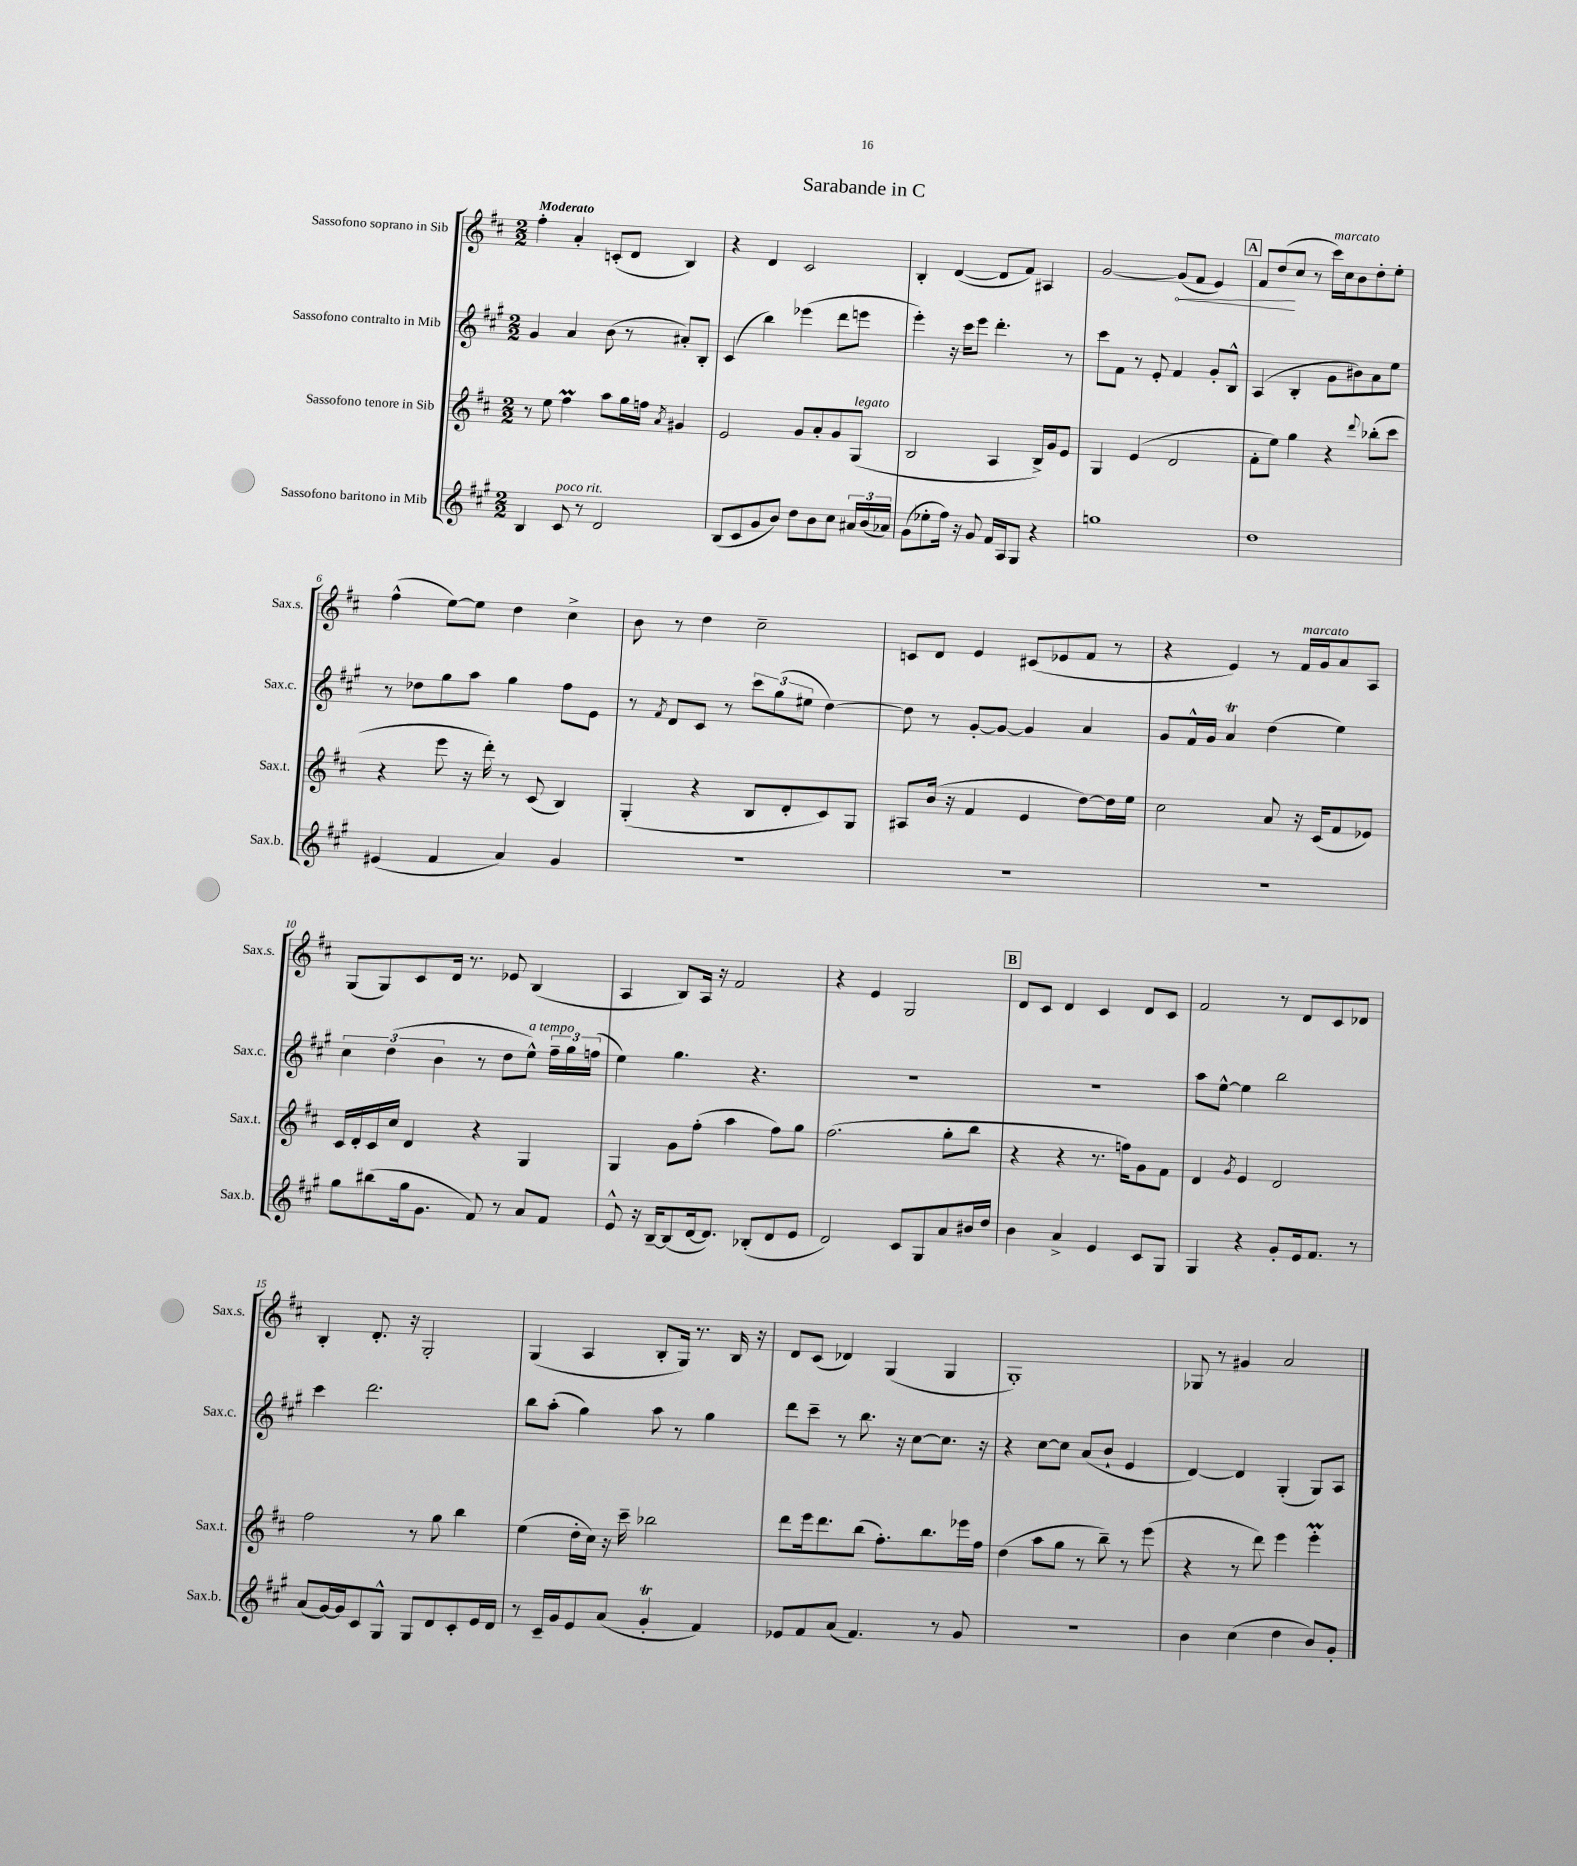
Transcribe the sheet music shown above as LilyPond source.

\header { title = "Sarabande in C" }
<<
\new StaffGroup <<
\new Staff = "s0" \with { instrumentName = "Sassofono soprano in Sib" shortInstrumentName = "Sax.s." } {
    \clef treble \key d \major \numericTimeSignature \time 2/2 \tempo "Moderato"
    \autoBeamOff fis''4-. a'4-. c'8[-.( d'8] b4) |
    r4 d'4 cis'2 |
    b4-. d'4~( d'8[ fis'8]) ais4 |
    g'2~ \once \override Hairpin.circled-tip = ##t g'8[\<( fis'8] e'4) |
    \mark \markup { \box "A" } fis'8[ d''8\!( cis''8] r8 cis'''16[^\markup { \italic "marcato" }) cis''16 b'8 d''8-. e''8]-. |
    fis''4-^( e''8[~) e''8] d''4 cis''4-> |
    b'8 r8 d''4 cis''2-- |
    c'8[ d'8] e'4 cis'8[( ees'8 fis'8] r8 |
    r4 e'4) r8 fis'16[^\markup { \italic "marcato" } g'16 a'8 a8] |
    g8[( g8) cis'8 d'16] r8. ees'8 b4( |
    a4 b8[) a16] r16 fis'2 |
    r4 e'4 g2 |
    \mark \markup { \box "B" } d'8[ cis'8] d'4 cis'4 d'8[ cis'8] |
    fis'2 r8 d'8[ cis'8 des'8] |
    b4-. d'8.-. r16 g2-. |
    g4( a4 b8[-. g16]) r8. b16 r16 |
    d'8[ cis'8]( des'4) g4( g4 |
    g1-.) |
    ges8 r8 gis'4 a'2 \bar "|." |
}
\new Staff = "s1" \with { instrumentName = "Sassofono contralto in Mib" shortInstrumentName = "Sax.c." } {
    \clef treble \key a \major \numericTimeSignature \time 2/2
    \autoBeamOff gis'4 a'4 b'8( r8 ais'8[-.) b8]-. |
    cis'4( b''4) ees'''4( d'''8[ e'''8] |
    e'''4-.) r16 cis'''16[ e'''8] d'''4.-. r8 |
    cis'''8[ fis'8] r8 e'8-. fis'4 gis'8[-. b8]-^ |
    \mark \markup { \box "A" } a4( b4-. gis'8[ bis'8) a'8 e''8] |
    r8 des''8[ gis''8 a''8] gis''4 fis''8[ e'8] |
    r8 \acciaccatura { fis'8 } d'8[ cis'8] r8 \tuplet 3/2 { cis'''8[ gis''8( eis''8] } d''4~) |
    d''8 r8 gis'8[~-. gis'8]~ gis'4 a'4 |
    gis'8[ fis'16-^ gis'16] a'4\trill d''4( e''4) |
    \tuplet 3/2 { cis''4 d''4( b'4 } r8 d''8[ e''8]-^^\markup { \italic "a tempo" }) \tuplet 3/2 { fis''16[-- gis''16 f''16]( } |
    e''4) gis''4. r4. |
    r1 |
    \mark \markup { \box "B" } r1 |
    a''8[ e''8]~-^ e''4 b''2 |
    cis'''4 d'''2. |
    b''8[ a''8]-.( gis''4) a''8 r8 gis''4 |
    d'''8[ cis'''8]-- r8 b''8. r16 cis''8[~ cis''8.] r16 |
    r4 cis''8[~ cis''8] a'8[( b'8]-! e'4 |
    d'4~) d'4 gis4-.( gis8[) a8] \bar "|." |
}
\new Staff = "s2" \with { instrumentName = "Sassofono tenore in Sib" shortInstrumentName = "Sax.t." } {
    \clef treble \key d \major \numericTimeSignature \time 2/2
    \autoBeamOff r8 e''8 fis''4\prall a''8[ g''16 f''16] \acciaccatura { a'8 } gis'4 |
    e'2 g'8[ a'8-. g'8 g8]^\markup { \italic "legato" }( |
    b2 a4 b16[->) g'16 e'8] |
    g4 e'4( d'2 |
    \mark \markup { \box "A" } fis'8[-. e''8]) g''4 r4 \appoggiatura { d'''8 } bes''8[-.( cis'''8] |
    r4 e'''8 r16 d'''16-.) r8 cis'8( b4) |
    g4-.( r4 b8[ d'8-. cis'8) g8] |
    ais8[ b'16]( r16 fis'4 e'4 d''8[~) d''16 e''16] |
    cis''2 a'8 r16 cis'16[( fis'8 ees'8]) |
    cis'16[ d'16-. cis'16 cis''16] d'4 r4 g4 |
    g4 g'8[ fis''8]-.( a''4 fis''8[) g''8] |
    fis''2.( g''8[-. b''8] |
    \mark \markup { \box "B" } r4 r4 r8. f''16[) g'8 fis'8] |
    d'4 \acciaccatura { g'8 } e'4 d'2 |
    fis''2 r8 g''8 b''4 |
    e''4( d''16[-. cis''16]) r16 cis'''16-- bes''2 |
    d'''8[ e'''16 d'''8. b''8]( fis''8.[-.) b''8. ees'''16 fis''16] |
    d''4( a''8[ g''8] r8 b''8--) r8 e'''8( |
    r4 r8 d'''8) e'''4 e'''4-.\prall \bar "|." |
}
\new Staff = "s3" \with { instrumentName = "Sassofono baritono in Mib" shortInstrumentName = "Sax.b." } {
    \clef treble \key a \major \numericTimeSignature \time 2/2
    \autoBeamOff b4 cis'8^\markup { \italic "poco rit." } r8 d'2 |
    b8[( cis'8 gis'8 b'8]) d''8[ b'8 cis''8] \tuplet 3/2 { ais'16[ b'16( aes'16]) } |
    gis'8[( ees''8-. fis''16]) r16 gis'8 fis'16[ a16 gis8] r4 |
    g''1 |
    \mark \markup { \box "A" } d''1 |
    eis'4( fis'4 a'4) gis'4 |
    R1 |
    R1 |
    R1 |
    gis''8[ bis''8( gis''16 gis'8.] fis'8) r8 a'8[ fis'8] |
    e'8-^ r16 b16[~-- b8( d'16~ d'8.]) bes8[-.( d'8 e'8] |
    d'2) cis'8[ gis8 a'8 bis'16 d''16] |
    \mark \markup { \box "B" } b'4 a'4-> e'4 cis'8[ gis8] |
    gis4 r4 gis'8[-. e'16 fis'8.] r8 |
    a'8[( gis'16~) gis'16 cis'8 gis8]-^ gis8[ d'8 cis'8-. e'16 d'16] |
    r8 cis'16[-- gis'16 e'8 a'8]( gis'4-.\trill fis'4) |
    ees'8[ fis'8 a'8]( fis'4.) r8 gis'8 |
    R1 |
    b'4 cis''4( d''4 b'8[) gis'8]-. \bar "|." |
}
>>
>>
